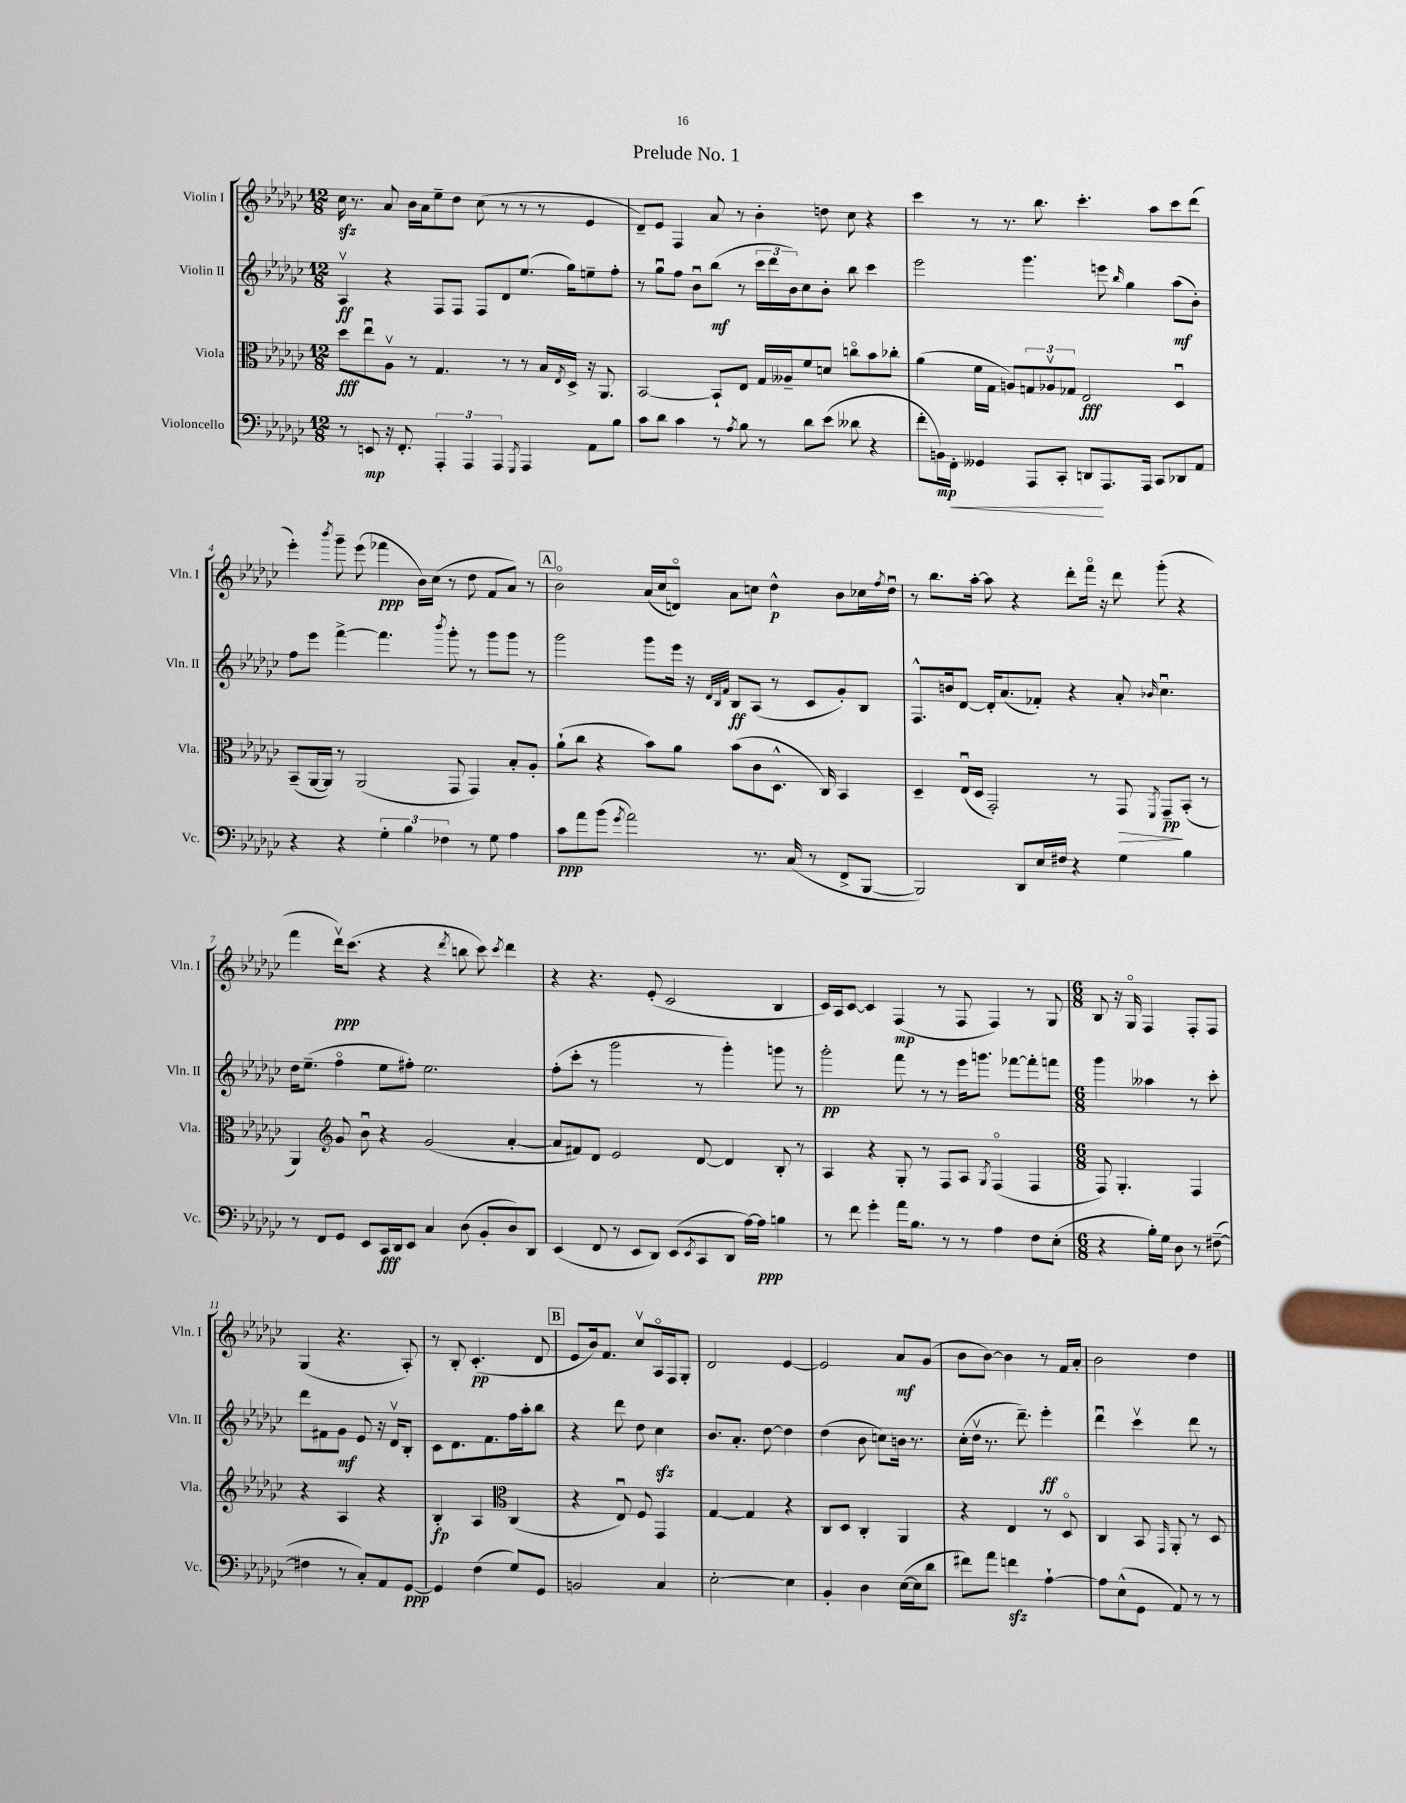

**kern	**kern	**kern	**kern
*staff4	*staff3	*staff2	*staff1
*clefF4	*clefC3	*clefG2	*clefG2
*k[b-e-a-d-g-c-]	*k[b-e-a-d-g-c-]	*k[b-e-a-d-g-c-]	*k[b-e-a-d-g-c-]
*M12/8	*M12/8	*M12/8	*M12/8
8r	8dd-	4A-v	16cc-
.	.	.	8.r
8EE	8ee-u	.	.
16r	8A-v	4r	8a-
8.FF'	.	.	.
.	8r	.	16b-
.	.	.	16a-
6AAA-'	4.G-	8F	8ee-~
.	.	8F	8dd-
6AAA-	.	.	.
.	.	8F	(8cc-
6AAA-	.	.	.
.	8r	8d-	8r
8qGGG-	.	.	.
4AAA-	8r	(8.ee-	8r
.	16B-	.	8r
.	8qE-	.	.
.	16D-^	16gg-)	.
8AA-	16r	8ee~	4e-
.	8.AA-	.	.
8B-	.	8ff'	.
=	=	=	=
8c-	[2BB-	8r	8d-~)
8d-	.	8gg-u	8e-
4c-	.	8ff	4F
.	.	8b-u	.
8r	8BB-`]	(8bb-	8a-
8qA-	.	.	.
8B-	8E-	8r	8r
8r	16G-	24ccc-	4b-'
.	.	24ddd-	.
.	16A--~	.	.
.	.	24b-)	.
8d-	8f	8cc-	.
(8e-	8d	8b-'	8dd
8d--	8cco	8bb-	8cc-
4r	8b-	4ccc-	4r
.	8cc-'	.	.
=	=	=	=
8f'	(4a-	2eee-	4ccc-
16BB)	.	.	.
16FF'	.	.	.
4GG--	16f	.	8r
.	16G-	.	.
.	8A)	.	8.r
8AAA-	12G	4.ggg-	.
.	.	.	8.bb-
.	12A-v	.	.
8CC-'	.	.	.
.	12G-	.	.
8DD	2E-	.	4.ccc-'
8.AAA-	.	8eee	.
.	.	16qqbb-	.
.	.	4gg-	.
16AAA-	.	.	.
8CC-	.	.	8aa-
8DD-	4D-u	(8aa-	8ccc-
8AA-	.	8b-')	(8ddd-
=	=	=	=
4r	(8BB-~	8ff	4eee-')
.	[16AA-	8eee-	.
.	16AA-])	.	.
.	.	.	8qbbb-
4r	8r	[4fff^	8ggg-~
.	(2AA-	.	(8eee-
6G-'	.	4.fff]	4fff-
6B-	.	.	.
.	.	.	16b-)
.	.	.	(16cc-
6F-	.	.	.
.	.	8qbbb-	.
.	8GG-	8ggg-'	8r
8r	4GG-)	8r	8dd-
8G-	.	8ggg-	8f
4A-	8B-'	8ggg-	8a-)
.	8A-'	8r	8r
=	=	=	=
8c-	(8a-`	2ggg-	2b-o
8a-	8cc-	.	.
(8b-	4r	.	.
8qg-	.	.	.
2a-)	.	.	.
.	8b-)	8ggg-	(16a-
.	.	.	16cc-
.	8a-	16eee-	8do)
.	.	16r	.
.	.	32qqd-	.
.	.	32qqB-	.
.	.	32qqf	.
.	(8b-	8B-	8a-
8.r	8c-	(8A-	8cc
.	8.D-^^	8r	4dd-^^
(16C-	.	.	.
8r	.	8c-	.
.	16C-)	.	.
8FF^	4BB-	8g-')	8b-
[8BBB-	.	8B-	16cc-
.	.	.	8qff
.	.	.	16dd-u
=	=	=	=
2BBB-])	4D-~	8.F^^	8r
.	.	.	8.bb-
.	.	16b	.
.	(16E-u	[8d-	.
.	16D-	.	[16aa-'
.	2GG-')	16d-']	8aa-]
.	.	(8.a-	.
8DD-	.	.	4r
16E-	.	8f-')	.
16F#	.	.	.
4r	.	4r	8ddd-'
.	8r	.	16fffo
.	.	.	16r
4G-	8GG-	8a-'	8ddd-
.	8qFF	16qqb-	.
.	8GG-~	4.cc-u	(8ggg-'
4B-	(8BB-'	.	4r
.	8r	.	.
=	=	=	=
8r	4AA-)	16dd-	4fff
.	.	(8.ee-~	.
8FF	.	.	.
*	*clefG2	*	*
8GG-	8g-	4ffo	16ddd-v)
.	.	.	(8.ccc-
8EE-	8b-u	.	.
16CC-	4r	8ee-	4r
16DD-	.	.	.
8EE-	.	8ff#')	.
4C-	(2g-	2.ee-	4r
.	.	.	8qddd-
(8D-	.	.	8bb
8BB-'	.	.	8ccc-)
.	.	.	8qccc-
8D-)	[4a-'	.	4ddd-
8DD-	.	.	.
=	=	=	=
(4EE-	8a-]	(8ff'	4r
.	8f#)	8ccc-'	.
8FF	8d-	8r	4.r
8r	2e-	2ggg-	.
8EE-	.	.	.
8DD-)	.	.	(8e-'
(8EE-	.	.	2c-
8qEE-	.	.	.
8CC-	[8d-	8r	.
8DD-	4d-]	4ggg-')	.
[16A-)	.	.	.
16A-]	.	.	.
4B	8B-'	8ggg	4B-
.	8r	8r	.
=	=	=	=
8r	4A-	2ggg-'	16c-)
.	.	.	16A-
8f	.	.	[8c-
4g-'	4r	.	4c-]
16a-	8G-'	8fff	(4F
8.B-	.	.	.
.	8r	8r	.
8r	8F	8r	8r
8r	8A-	16eee-	8F
.	.	8.ggg	.
.	8qG-	.	.
4A-	(4Fo	.	4F)
.	.	[8fff-	.
8F	4F	8fff-']	8r
(8E-'	.	8fff	8G-
=	=	=	=
*M6/8	*M6/8	*M6/8	*M6/8
4r	8F)	4ggg-	8B-
.	4.G-'	.	16r
.	.	.	16G-o
16B-')	.	4aa--	4F
16G-	.	.	.
8D-	.	.	.
8r	4F	8r	8F'
([8F#~	.	8ccc-'	8F
=	=	=	=
4F#]	4r	8ddd-	(4G-
.	.	8f#	.
8r	4A-	8g-	4.r
8C-')	.	8e-	.
8AA-	4r	16r	.
.	.	16d-v	.
[8GG-	.	8B-'	8A-')
=	=	=	=
4GG-]	4B-'	8c-	8r
.	.	8.d-	8B-'
(4F	4A-	.	(4.c-'
.	.	8.f	.
*	*clefC3	*	*
8G-)	(4C-	16ff	.
.	.	16aa-'	.
8GG-	.	8bb-	8d-
=	=	=	=
2BB	4r	4r	8e-
.	.	.	16b-)
.	.	.	8.f
.	8E-u)	8ddd-	.
.	8F	8dd-	8cc-v
4C-	4GG-	4cc-	16A-o
.	.	.	16F
.	.	.	8G-'
=	=	=	=
[2E-'	[4G-	8.b-	2d-
.	.	8.a-'	.
.	4G-]	.	.
.	.	[8dd-	.
4E-]	4r	4dd-]	[4e-
=	=	=	=
4BB-'	8C-	(4dd-	2e-]
.	8D-	.	.
4D-	4C-'	8b-	.
.	.	8cc)	.
([16E-	4AA-	16b	8a-
16E-]	.	8.r	.
8d-	.	.	(8g-
=	=	=	=
8f#)	4r	(16cc-'	8b-
.	.	16dd-v	.
8a-	.	8.r	[8b-)
4f	4E-	.	4b-]
.	.	8.ddd-~)	.
[4A-`	8r	4eee-'	8r
.	8D-o	.	16f
.	.	.	16a-'
=	=	=	=
8A-]	4C-	4ddd-u	2b-
(8E-^^	.	.	.
8GG-	8BB-	4ccc-v	.
.	16qqGG-	.	.
8AA-)	8AA-'	.	.
8r	8r	8ddd-	4dd-
8r	8D-	8r	.
==	==	==	==
*-	*-	*-	*-
